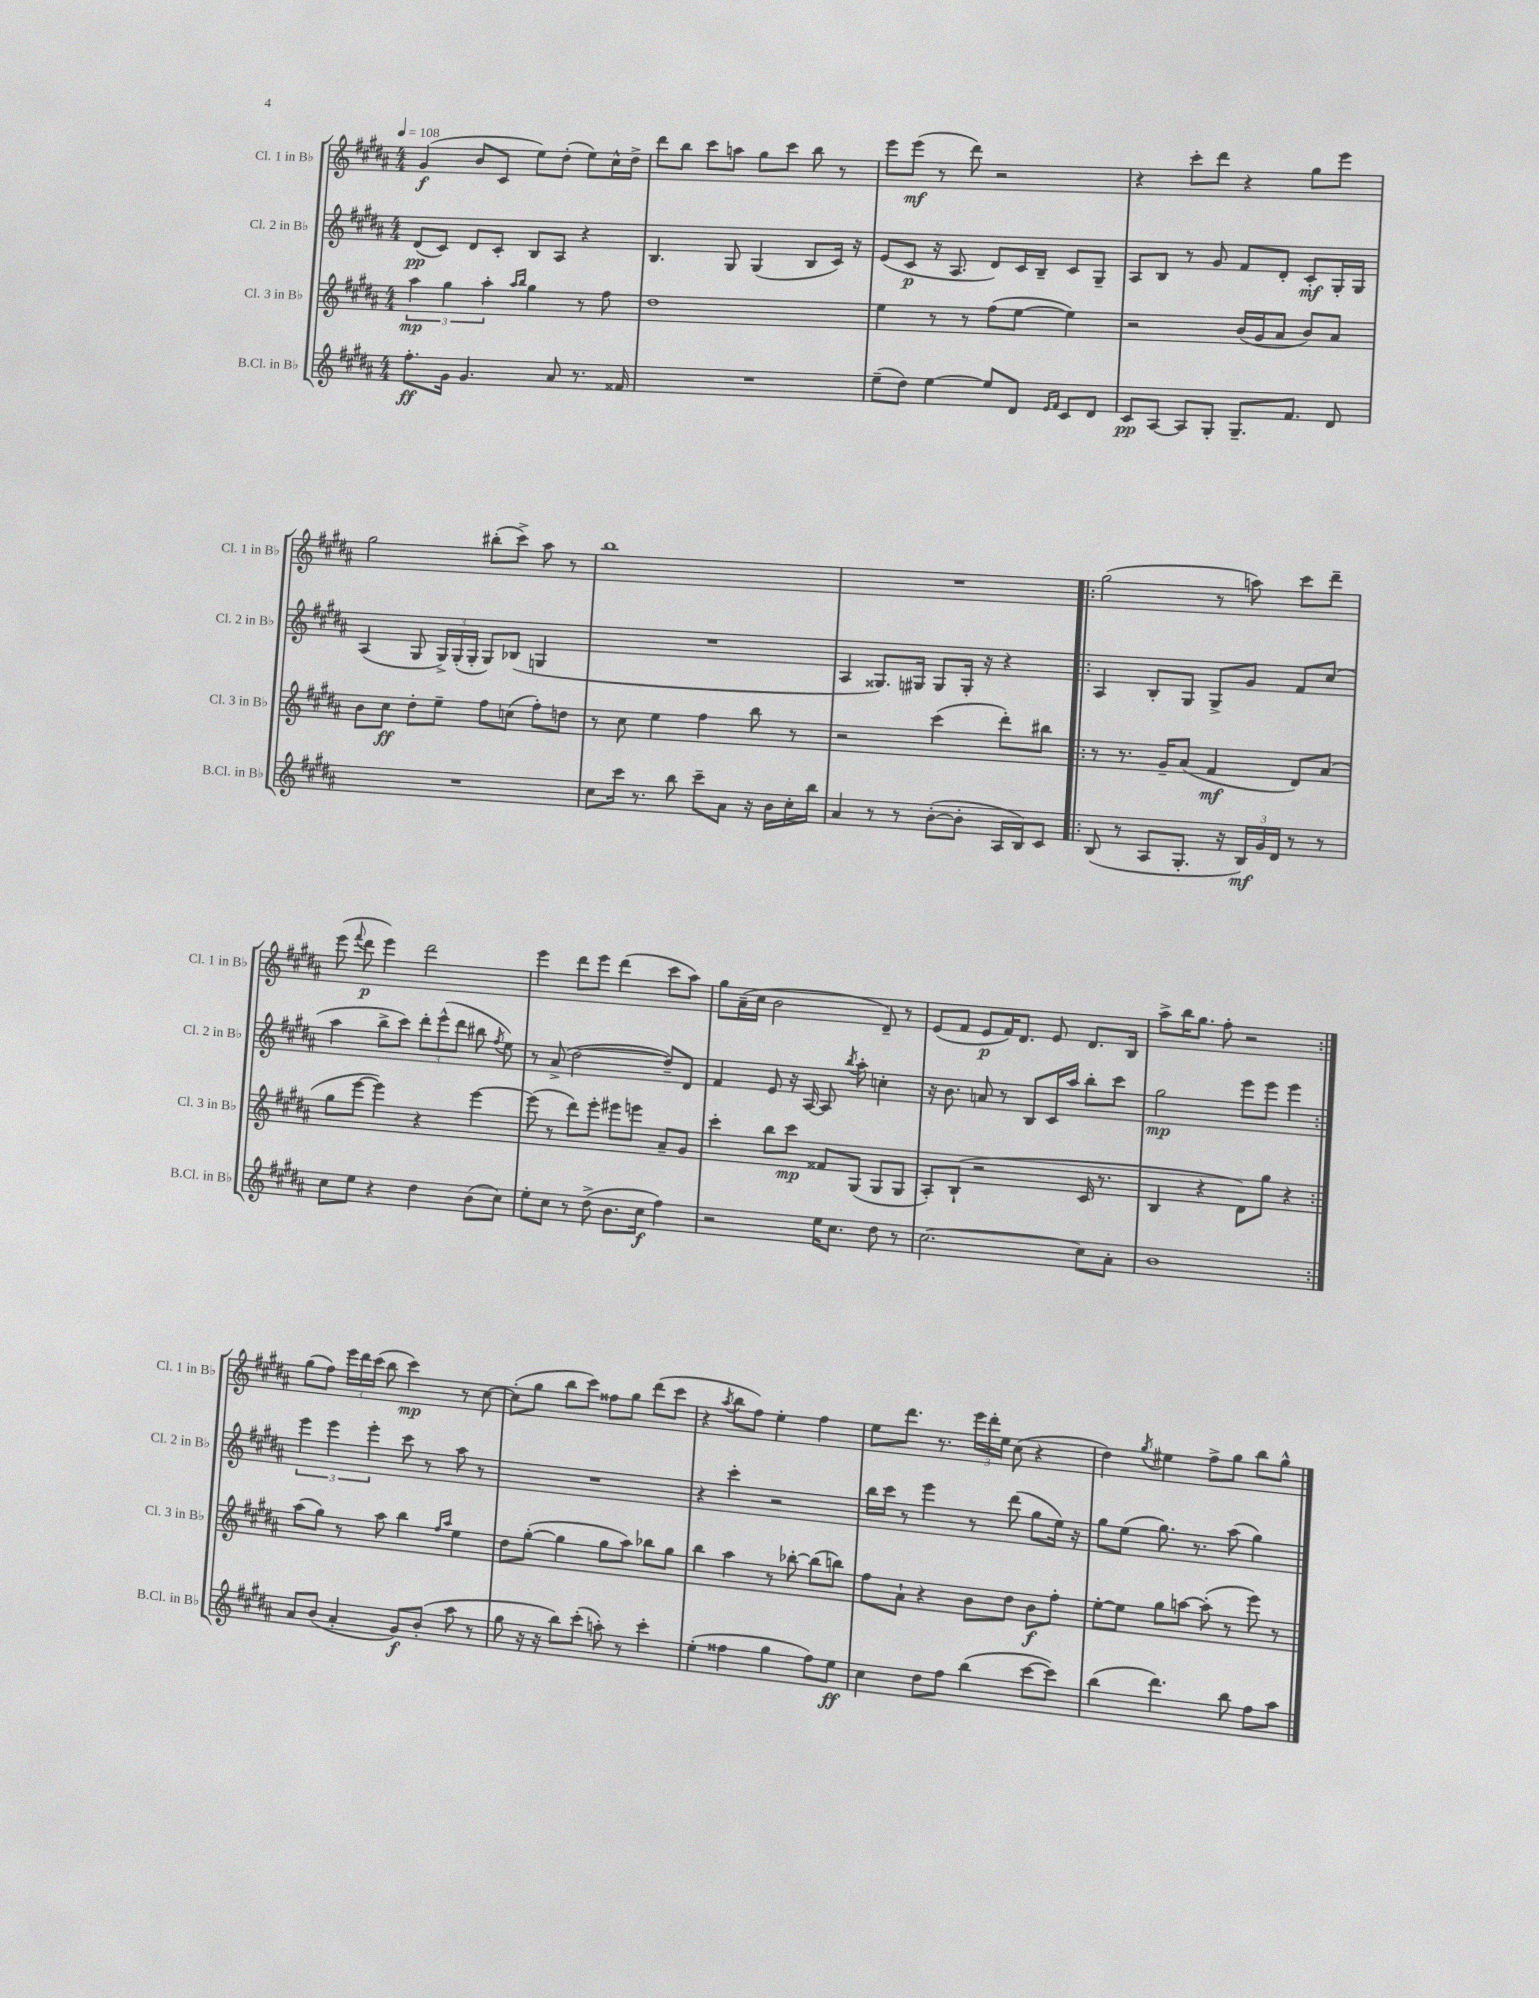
<<
\new StaffGroup <<
\new Staff = "s0" \with { instrumentName = "Cl. 1 in Bb" shortInstrumentName = "Cl. 1 in Bb" } {
    \clef treble \key b \major \numericTimeSignature \time 4/4 \tempo 4 = 108
    \autoBeamOff gis'4\f( b'8[ cis'8] e''8[) dis''8]-.( e''8[) cis''16-^ dis''16]-> |
    dis'''8[ b''8] cis'''8[ a''8] gis''8[ cis'''8] b''8 r8 |
    e'''8[ e'''8]\mf( r8 dis'''8) r2 |
    r4 cis'''8[-. dis'''8] r4 gis''8[ e'''8] |
    gis''2 bis''8[-.( cis'''8]->) ais''8 r8 |
    b''1 |
    R1 |
    \repeat volta 2 { gis''2( r8 a''8) cis'''8[ dis'''8]-- |
    e'''8( \appoggiatura { fis'''8 } dis'''8\p e'''4) dis'''2 |
    e'''4 dis'''8[ e'''8] dis'''4( cis'''8[ ais''8]) |
    gis''8[ ais'16--( cis''16] b'2 dis'8--) r8 |
    e'8[( fis'8] e'8[\p fis'16) dis'8.] e'8 dis'8.[ b16] |
    ais''8[-> b''16 gis''8.] fis''8-. r2 | }
    gis''8[( fis''8]) \tuplet 3/2 { e'''16[ dis'''16 cis'''16]( } b''8 cis'''4\mp) r8 cis''8~ |
    cis''8[-.( gis''8] b''8[ cis'''8]) fisis''8[ gis''8] dis'''8[( cis'''8] |
    r4 \acciaccatura { ais''8 } b''8[ fis''8]) e''4-. fis''4 |
    e''8[ dis'''8.] r8. \tuplet 3/2 { e'''16[ dis'''16-. e''16] } cis''8( r4 |
    dis''4) \acciaccatura { gis''8 } eis''4 fis''8[-> gis''8] b''8[ gis''8]-^ \bar "|." |
}
\new Staff = "s1" \with { instrumentName = "Cl. 2 in Bb" shortInstrumentName = "Cl. 2 in Bb" } {
    \clef treble \key b \major \numericTimeSignature \time 4/4
    \autoBeamOff dis'8[\pp( cis'8]) dis'8[ cis'8]-. b8[ ais8] r4 |
    b4. gis8 gis4( b8[ cis'16]) r16 |
    e'8[( cis'8]\p r16 ais8. dis'8[) cis'16 b16]-- cis'8[ gis8]-- |
    ais8[ b8] r8 gis'8 fis'8[ dis'8]-. cis'8[-.\mf gis16-. gis16] |
    ais4( gis8 \tuplet 3/2 { gis16[->) gis16-.( gis16]-. } gis8[) bes8]( g4 |
    R1 |
    ais4 gisis8.[) gis16] gis8[ gis16]-. r16 r4 |
    \repeat volta 2 { ais4 b8[-. gis8] gis8[-> gis'8] fis'8[ cis''8]( |
    ais''4 b''8[-> cis'''8]) \tuplet 3/2 { dis'''8[-. e'''8-^( dis'''8] } bis''8 \acciaccatura { fis''8 } e''8) |
    r8 ais'8->( dis''2~ dis''8[--) dis'8] |
    fis'4 e'8 r16 ais16~ ais8 \acciaccatura { b''8 } ais''8-. c''4-. |
    r16 b'8. a'8 r8 b8[ cis'16 ais''16] b''8[-. cis'''8] |
    gis''2\mp e'''8[ e'''8] e'''4 | }
    \tuplet 3/2 { e'''4 e'''4 e'''4-. } cis'''8 r8 ais''8 r8 |
    R1 |
    r4 cis'''4-. r2 |
    b''16[ cis'''16] r8 e'''4 r8 dis'''8( gis''8[ e''16]) r16 |
    gis''8[ e''8]( gis''8.) r8. ais''8( gis''4) \bar "|." |
}
\new Staff = "s2" \with { instrumentName = "Cl. 3 in Bb" shortInstrumentName = "Cl. 3 in Bb" } {
    \clef treble \key b \major \numericTimeSignature \time 4/4
    \autoBeamOff \tuplet 3/2 { ais''4\mp gis''4 ais''4-. } \grace { ais''16[ b''16] } gis''4 r8 fis''8 |
    dis''1 |
    e''4 r8 r8 fis''8[( e''8]~ e''4) |
    r2 b'16[( gis'16 ais'8] b'8[) ais'8] |
    b'8[ cis''8]\ff dis''8[-. e''8]-- fis''8[ c''8]( fis''8[-.) d''8] |
    r8 cis''8 e''4 fis''4 b''8 r8 |
    r2 cis'''4( dis'''8[-.) bis''8] |
    \repeat volta 2 { r8 r8. gis'16[-- ais'8]( fis'4\mf dis'8[) ais'8]( |
    gis''8[ e'''8]~ e'''4) r4 e'''4~ |
    e'''8( r8 dis'''8[) e'''8]-. eis'''8[ e'''8] ais'8[-- gis'8] |
    cis'''4-. b''8[ cis'''8]\mp fisis'8[ gis8]( gis8[ gis8] |
    ais8[-.) b8]-!( r2 cis'16 r8. |
    b4 r4 dis'8[) gis''8] r4 | }
    ais''8[( gis''8]) r8 ais''8 b''4 \grace { fis''16[ ais''16] } e''4 |
    dis''8[ gis''8]~-.( gis''4 gis''8[ ais''8]) bes''8[ gis''8] |
    b''4 ais''4 r8 bes''8~-. bes''8[( b''8]) |
    fis''8[ ais'8]-! r4 b'8[ dis''8] b'8[\f fis''8]-. |
    e''8[~-. e''8] gis''8[ a''8]~ a''8-.( r8 e'''8) r8 \bar "|." |
}
\new Staff = "s3" \with { instrumentName = "B.Cl. in Bb" shortInstrumentName = "B.Cl. in Bb" } {
    \clef treble \key b \major \numericTimeSignature \time 4/4
    \autoBeamOff fis''8.[-.\ff gis'16] gis'4. ais'8 r8. fisis'16 |
    R1 |
    e''8[--( dis''8]) e''4~ e''8[ dis'8] \grace { e'16[ fis'16] } cis'8[ dis'8] |
    cis'8[\pp ais8]~ ais8[ gis8]-. gis8.[-- fis'8.] dis'8 |
    R1 |
    cis''8[ cis'''16] r8. b''8 cis'''8[-- ais'8] r16 b'16[ cis''16-. b''16] |
    ais'4 r8 r8 b'8[~-.( b'8]-. ais16[ b16) cis'8] |
    \repeat volta 2 { b8( r8 ais8[ gis8.]-. r16 \tuplet 3/2 { b16[\mf) gis'16 dis'16] } r8 r8 |
    cis''8[ e''8] r4 dis''4 b'8[( cis''8]) |
    e''8[-. cis''8] r8 dis''8->( b'8.[ cis''16]\f fis''4) |
    r2 e''16[ cis''8.] dis''8 r8 |
    cis''2.~ cis''8[ ais'8]-. |
    b'1 | }
    ais'8[ b'8]( ais'4-. gis'8[\f) b'8]-.( ais''8 r8 |
    gis''8 r16 r16 b''8[) cis'''8]-.( a''8-.) r8 cis'''4-. |
    e''4-.( fisis''4 gis''4 fisis''8[) e''8]\ff |
    cis''4 dis''8[ fis''8] b''4( cis'''8[~ cis'''8]) |
    b''4( dis'''4.) b''8 fis''8[ ais''8] \bar "|." |
}
>>
>>
\layout { \context { \Score \remove "Bar_number_engraver" } }
